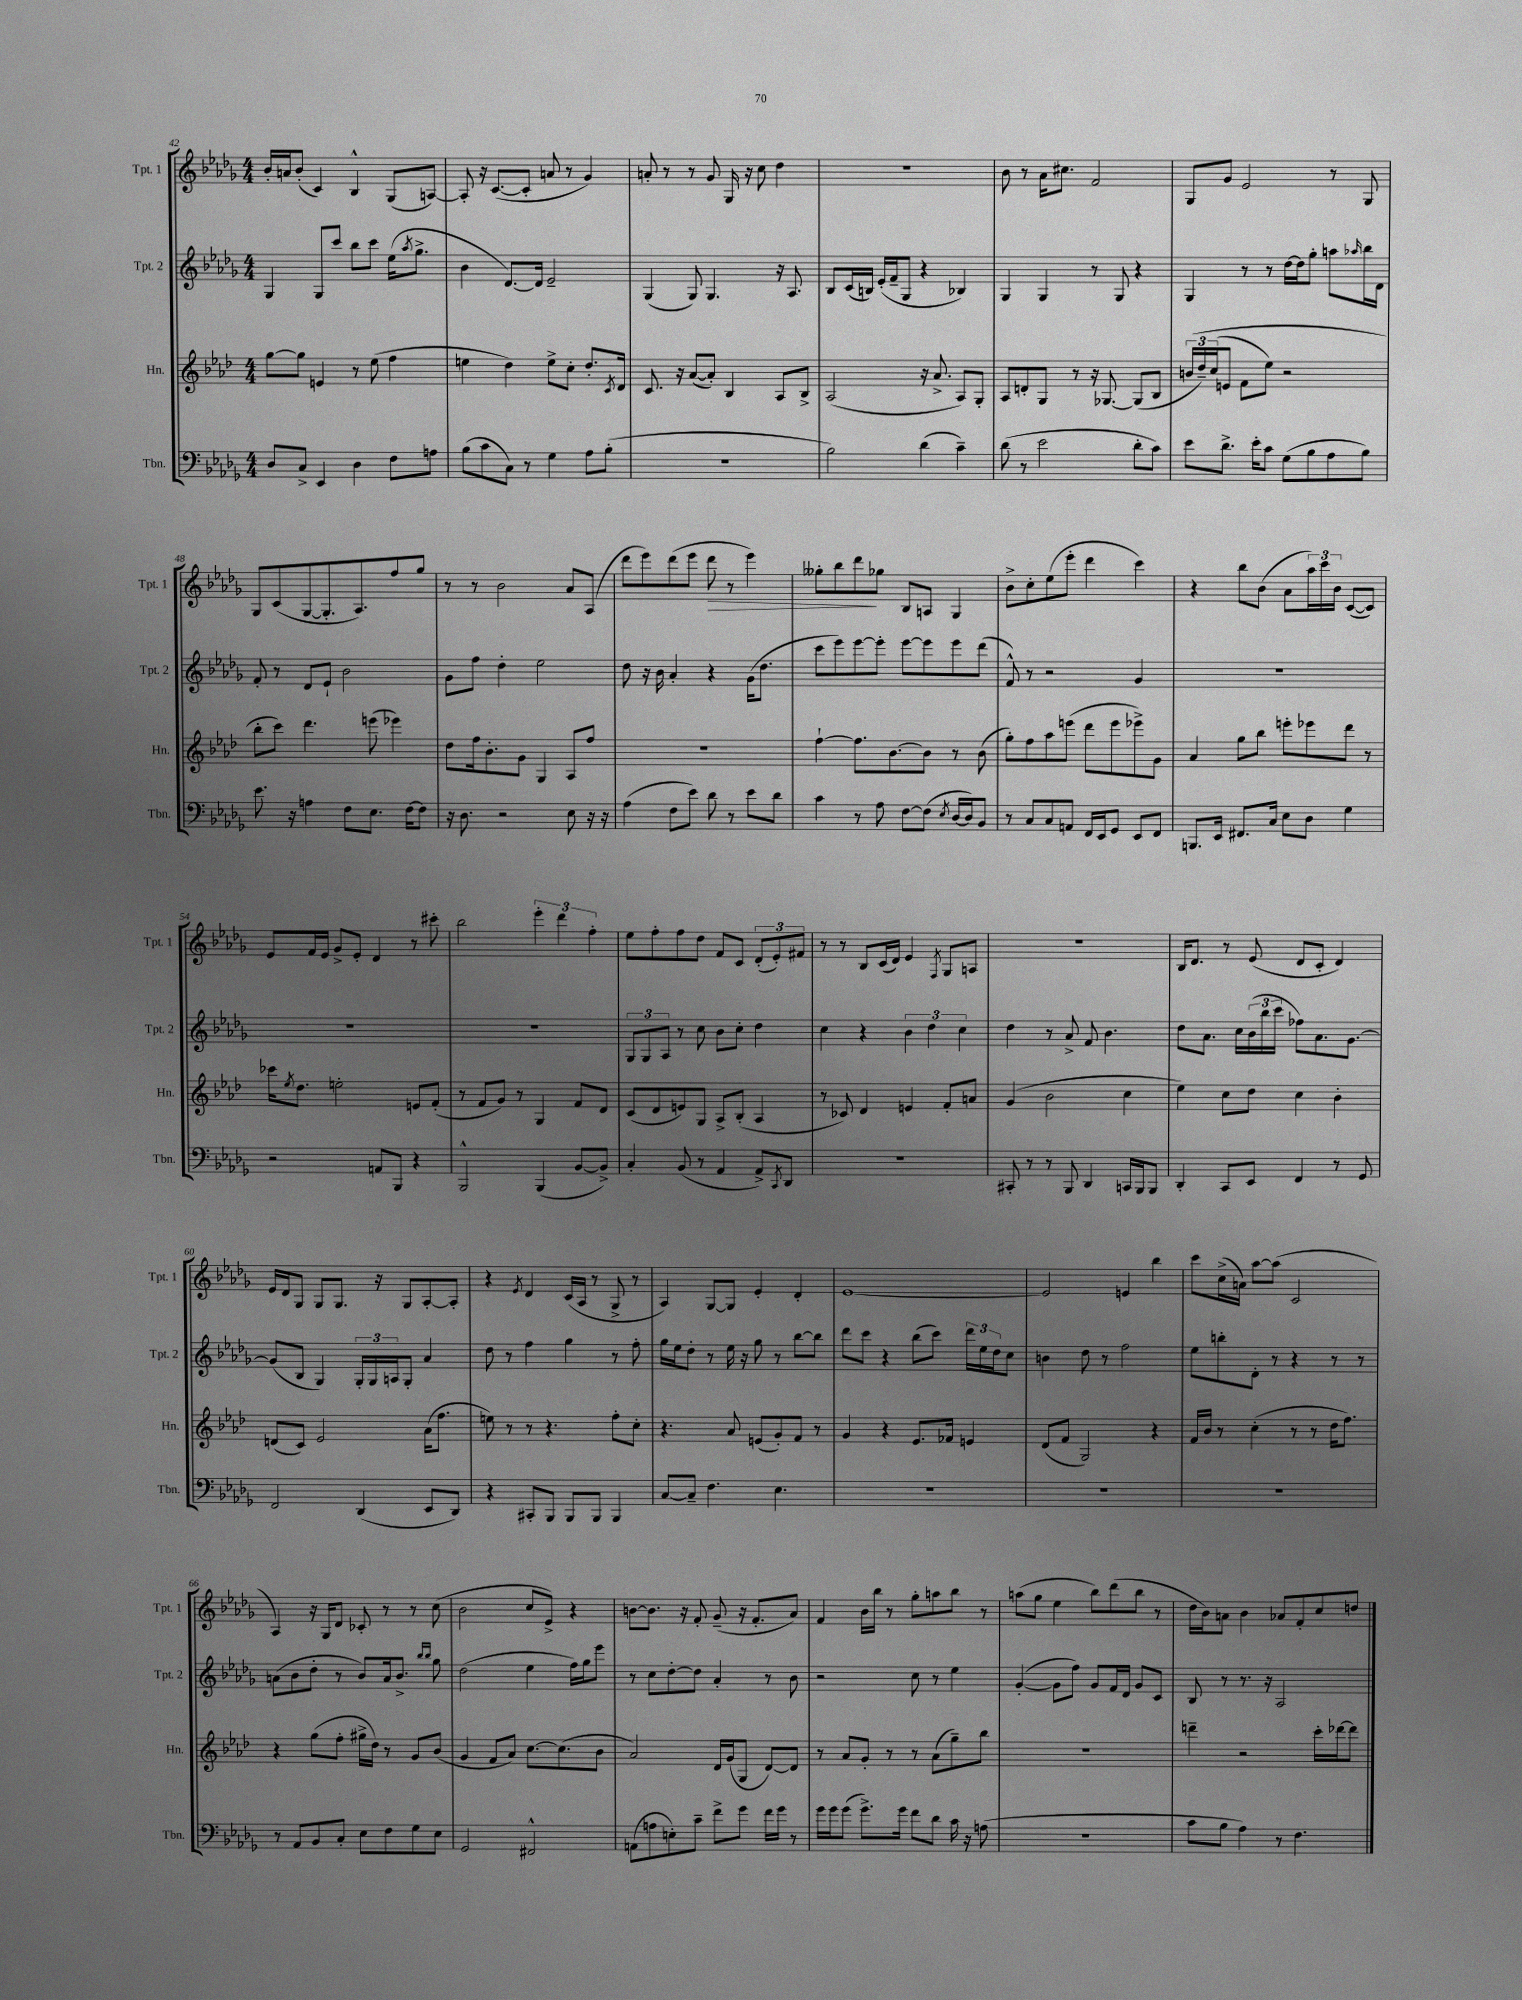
<<
\new StaffGroup <<
\new Staff = "s0" \with { instrumentName = "Tpt. 1" shortInstrumentName = "Tpt. 1" } {
    \clef treble \key des \major \numericTimeSignature \time 4/4
    bes'16-. a'16 bes'8-.( c'4) bes4-^ ges8( a8~) |
    a8-. r16 c'8.~( c'8-. a'8 r8 ges'4) |
    a'8-. r8 r8 ges'8 ges16 r16 c''8 des''4 |
    R1 |
    bes'8 r8 aes'16 cis''8. f'2 |
    ges8 ges'8 ees'2 r8 ges8 |
    ges8 c'8( ges8~ ges8.-. aes8.) f''8 ges''8 |
    r8 r8 bes'2 aes'8 aes8( |
    des'''8 ees'''8) des'''8( ees'''8 des'''8\> r8 ees'''4) |
    geses''8-. bes''8 des'''8\! ges''8 bes8 a8 ges4 |
    bes'8-> c''8-. ees''8( ees'''8-. des'''4 c'''4) |
    r4 bes''8 bes'8( aes'8 \tuplet 3/2 { aes''16) c'''16 bes'16 } c'8~( c'8) |
    ees'8 f'16 ees'16 ges'8-> ees'8-. des'4 r8 cis'''8-. |
    bes''2 \tuplet 3/2 { ees'''4-. des'''4 f''4-. } |
    ees''8 f''8-. f''8 des''8 f'8 c'8 \tuplet 3/2 { des'8-.( ees'8-.) fis'8 } |
    r8 r8 bes8 c'16( des'16) ees'4 \acciaccatura { f8 } ges8 a8 |
    R1 |
    bes16 des'8. r8 ees'8( des'8 c'8-. des'4) |
    ees'16 des'16 ges8 ges8 ges8. r16 ges8 aes8~-. aes8-. |
    r4 \acciaccatura { ees'8 } des'4 c'16( aes16 r8 ges8-> r8 |
    aes4) ges8~ ges8 ees'4-. des'4-. |
    ees'1~ |
    ees'2 e'4 bes''4 |
    c'''8 c''16->( a'16) aes''8~ aes''8( c'2 |
    aes4) r16 ges16 des'8 ces'8-. r8 r8 c''8( |
    bes'2 c''8 ees'8->) r4 |
    b'8~ b'8. r16 f'8-. ges'8--( r16 f'8.-. aes'8) |
    f'4 bes'16 bes''16 r8 ges''8-. a''8 bes''8 r8 |
    a''8( ges''8 ees''4 bes''8) des'''8( bes''8 r8 |
    des''16 bes'16) a'8 bes'4 aes'8 f'8-. c''8 d''8 \bar "|." |
}
\new Staff = "s1" \with { instrumentName = "Tpt. 2" shortInstrumentName = "Tpt. 2" } {
    \clef treble \key des \major \numericTimeSignature \time 4/4
    ges4 ges8 c'''8 bes''8 c'''8 ees''16( \acciaccatura { aes''8 } ges''8.-> |
    bes'4 des'8.~) des'16 ees'2-- |
    ges4( ges8) ges4. r16 aes8. |
    bes8 c'16( b16) ees'16-.( f'16-- ges8 r4 bes4) |
    ges4 ges4 r8 ges8 r4 |
    ges4 r8 r8 des''16~ des''16 ges''8-. a''8 \grace { aes''16 } bes''16 des'16 |
    f'8-. r8 des'8 ees'8-! bes'2 |
    ges'8 f''8 des''4-. ees''2 |
    des''8 r16 bes'16 aes'4-. r4 ges'16( des''8. |
    c'''8 ees'''8) ees'''8~ ees'''8-. ees'''8~ ees'''8 ees'''8 des'''8( |
    f'8-^) r8 r2 ges'4 |
    R1 |
    R1 |
    R1 |
    \tuplet 3/2 { ges8 ges8 aes8 } r8 c''8 bes'8 c''8-. des''4 |
    c''4 r4 \tuplet 3/2 { bes'4 des''4 c''4 } |
    des''4 r8 aes'8-> f'8 bes'4. |
    des''8 aes'8. c''16 \tuplet 3/2 { bes'16( bes''16 c'''16 } fes''8) aes'8. ges'8.~ |
    ges'8( bes8 ges4) \tuplet 3/2 { ges16-. ges16 a16 } ges8-. aes'4 |
    des''8 r8 f''4 ges''4 r8 f''8-. |
    ges''16 ees''16 des''8-. r8 ees''16 r16 ges''8 r8 bes''8~ bes''8 |
    des'''8 c'''8 r4 bes''8( c'''8) \tuplet 3/2 { des'''16 ees''16 des''16 } c''8 |
    b'4 des''8 r8 f''2 |
    ees''8 b''8-. des'8-. r8 r4 r8 r8 |
    a'8( bes'8 des''8-. r8 bes'8) a'16 bes'8.-> \grace { bes''16 bes''16 } ges''8 |
    des''2( ees''4 f''16) ges''16 ees'''8 |
    r8 c''8 des''8~-. des''8 aes'4-. r8 bes'8 |
    r2 c''8 r8 ees''4 |
    ges'4~-.( ges'8 f''8) ges'8 f'16 des'16 ges'8 c'8 |
    bes8 r8 r8. r16 aes2 \bar "|." |
}
\new Staff = "s2" \with { instrumentName = "Hn." shortInstrumentName = "Hn." } {
    \clef treble \key aes \major \numericTimeSignature \time 4/4
    g''8~ g''8 e'4 r8 ees''8( f''4 |
    e''4 des''4) e''8-> c''8-. des''8.-. \acciaccatura { c'8 } des'16 |
    c'8. r16 aes'8~( aes'8-.) bes4 aes8 bes8-> |
    aes2( r16 aes'8.-> aes8) g8-. |
    aes8 d'8-. g8 r8 r16 ges8.~ ges8( bes8 |
    \tuplet 3/2 { b'16\( des''16--) c''16( } e'8 f'8 ees''8) r2 |
    bes''8-. c'''8\) des'''4. e'''8( ees'''4) |
    des''8 f''16 bes'8.-. g'8 g4 aes8 f''8 |
    R1 |
    f''4~-! f''8. bes'8.~ bes'8 r8 bes'8( |
    g''8-.) f''8 aes''8 e'''8( des'''8 e'''8 ees'''8->) g'8 |
    aes'4 g''8 bes''8 e'''8-. ees'''8 des'''8 r8 |
    ces'''16 \acciaccatura { ees''8 } des''8. e''2-. e'8 f'8-.( |
    r8 f'8 g'8) r8 g4 f'8 des'8 |
    c'8( des'8 e'8) g8 aes8-> bes8-.( aes4 |
    r8 ces'8) des'4 e'4 f'8-. a'8 |
    g'4( bes'2 c''4 |
    ees''4) c''8 des''8 c''4 bes'4-. |
    d'8( c'8) ees'2 aes'16( f''8. |
    e''8) r8 r8 r4. f''8-. c''8-. |
    r4. aes'8 e'8( g'8-.) f'8 r8 |
    g'4 r4 ees'8. fes'16 e'4 |
    des'8( f'8 g2) r4 |
    f'16 bes'16 r8 c''4-.( r8 r8 des''16 f''8.) |
    r4 g''8( f''8-. gis''16-> des''16) r8 g'8 bes'8( |
    g'4 f'8 aes'8) c''8.~ c''8.( bes'8 |
    aes'2) des'16 g'16( g8 des'8~) des'8 |
    r8 aes'8 g'8-. r8 r8 aes'8( g''8--) bes''8 |
    R1 |
    d'''4-- r2 c'''16-. des'''16~ des'''8 \bar "|." |
}
\new Staff = "s3" \with { instrumentName = "Tbn." shortInstrumentName = "Tbn." } {
    \clef bass \key des \major \numericTimeSignature \time 4/4
    des8 c8-> ees,4 des4 f8 a8 |
    bes8( c'8 c8) r8 ges4 aes8 bes8-.( |
    R1 |
    bes2) des'4( c'4--) |
    des'8( r8 ees'2 des'8-. c'8) |
    ees'8 des'8.-> ees'16-. c'8 ges8( bes8 aes8 bes8) |
    ees'8. r16 a4 f8 ees8. f16~ f8 |
    r16 des8. r2 ees8 r16 r16 |
    aes4( f8 ees'8) des'8 r8 ees'8 des'8 |
    c'4 r8 aes8 f8~ f8( \acciaccatura { ees8 } des16~ des16) bes,8 |
    r8 c8 c8 a,8 f,16 ees,16 ges,8 ees,8 f,8 |
    b,,8. ees,16 fis,8. c16 ees8 des8 ges4 |
    r2 a,8 bes,,8 r4 |
    bes,,2-^ bes,,4( bes,8~ bes,8->) |
    c4-. bes,8( r8 aes,4 aes,8->) \acciaccatura { c,8 } des,8 |
    R1 |
    cis,8-. r8 r8 bes,,8 des,4 c,16 bes,,16 bes,,8 |
    des,4-. c,8 ees,8 f,4 r8 ges,8 |
    f,2 des,4( ees,8 des,8) |
    r4 cis,8-. bes,,8 bes,,8 bes,,8 bes,,4 |
    c8~ c8-- f4. ees4. |
    R1 |
    R1 |
    R1 |
    r8 aes,8 bes,8 c8-. ees8 f8 ges8 ees8 |
    ges,2 fis,2-^ |
    a,8( a8 e8-.) c'8-- f'8-> ges'8 f'16 ges'16 r8 |
    ges'16 ges'16 ges'8( ges'8.->) ges'16 f'8 des'8 c'16 r16 a8( |
    R1 |
    c'8 bes8 aes4) r8 f4. \bar "|." |
}
>>
>>
\layout { \context { \Score currentBarNumber = #42 } }
